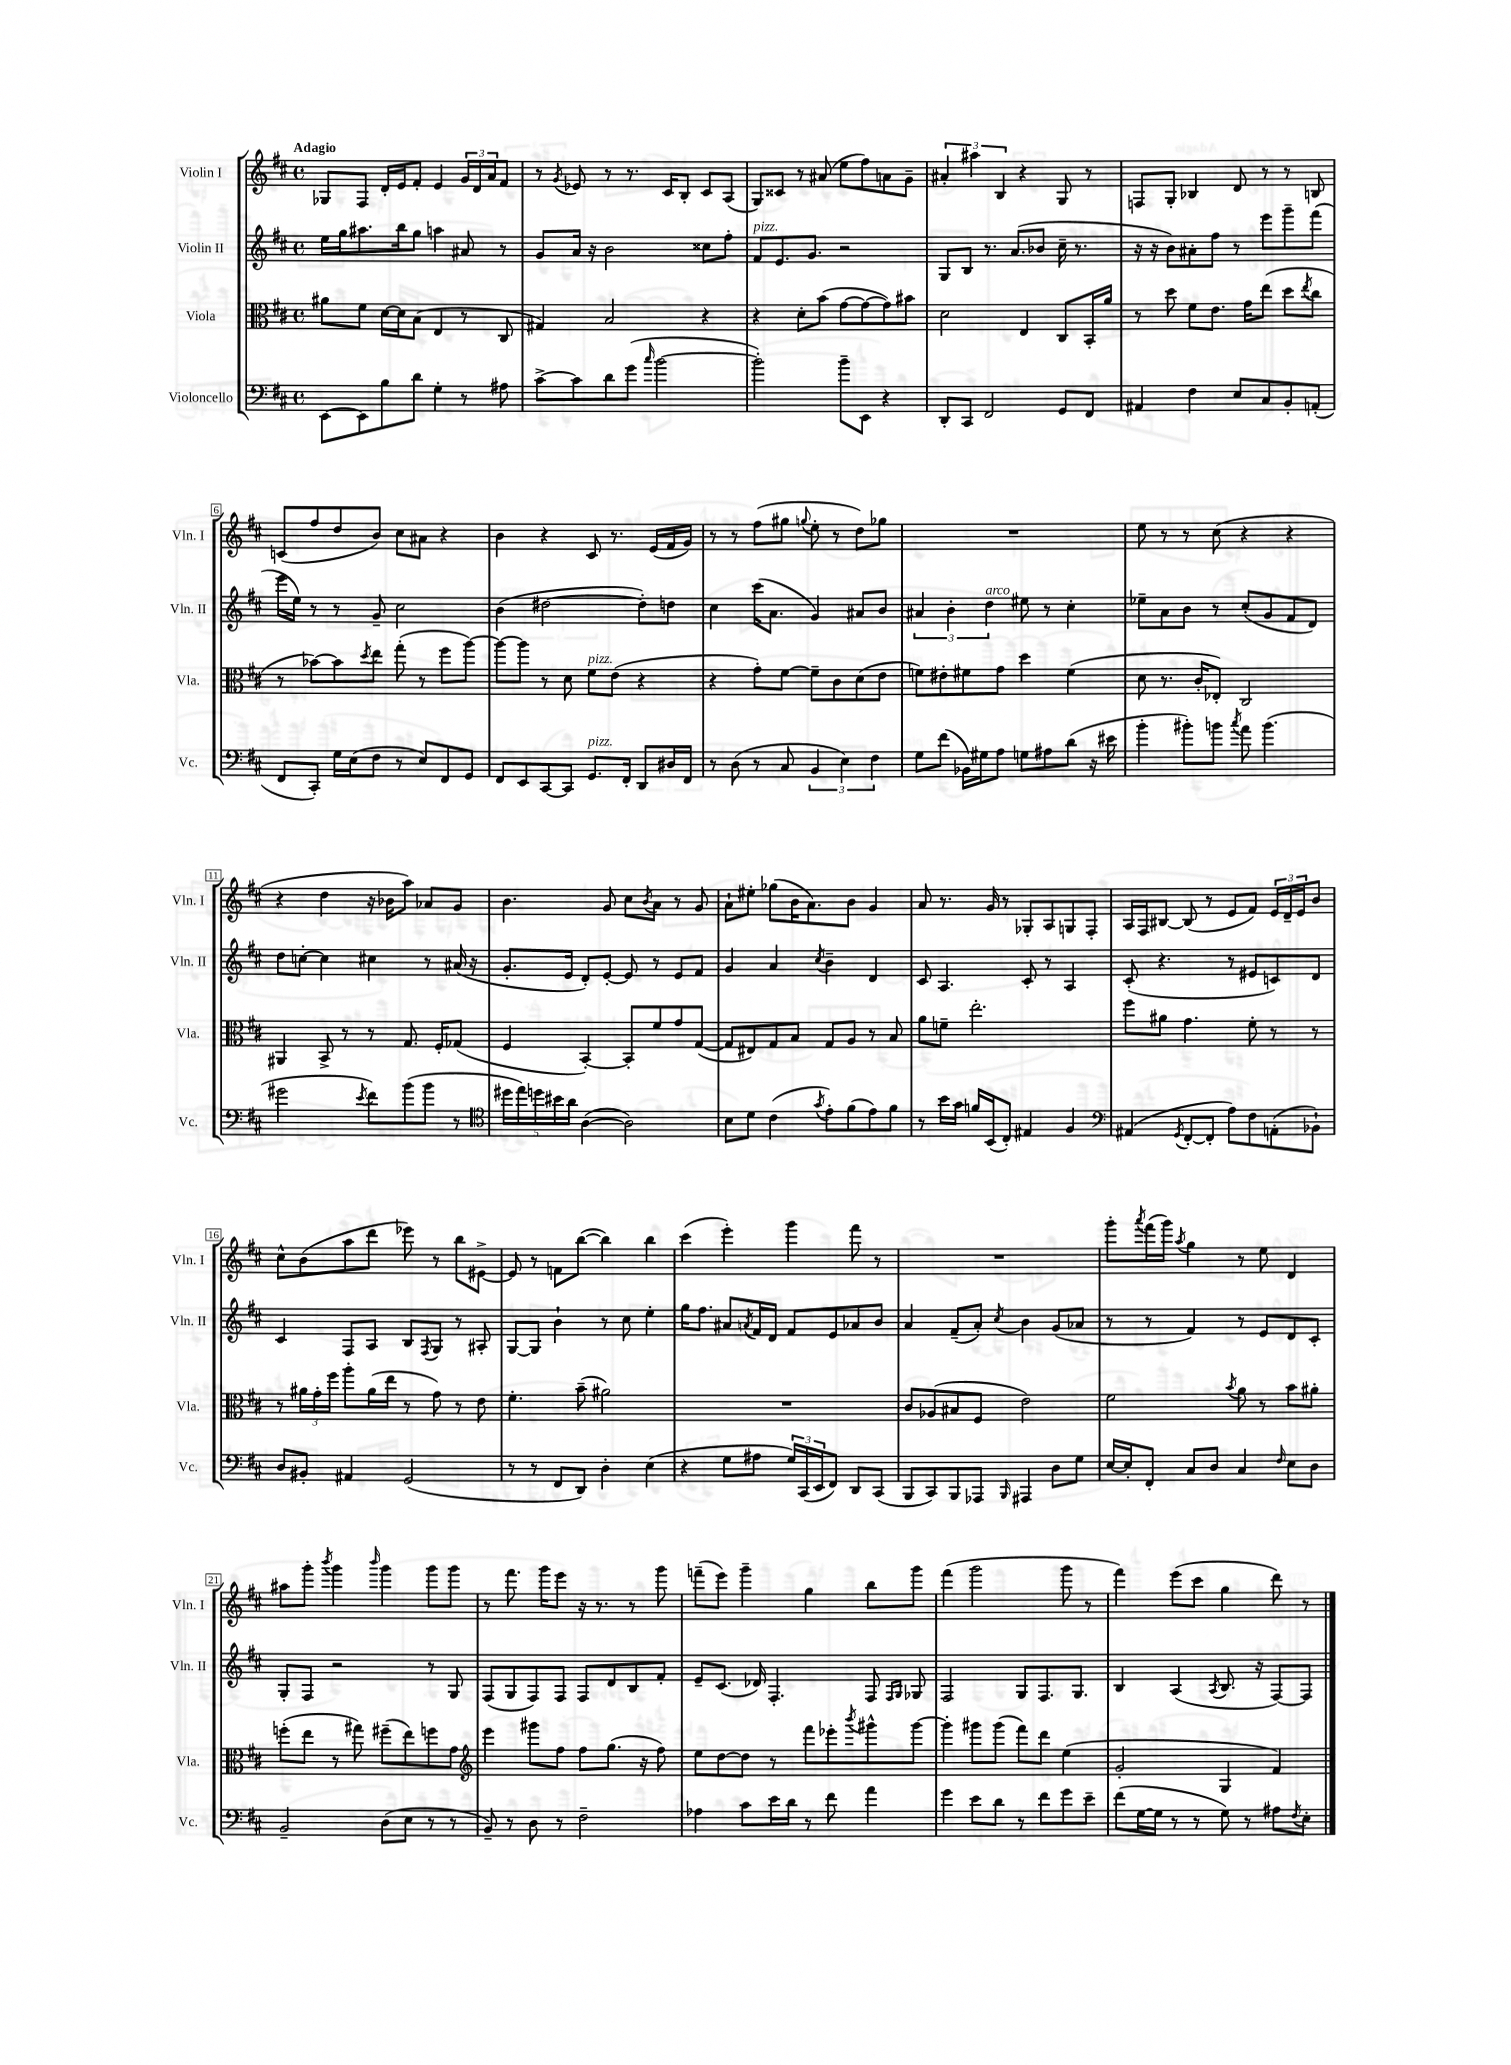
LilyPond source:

<<
\new StaffGroup <<
\new Staff = "s0" \with { instrumentName = "Violin I" shortInstrumentName = "Vln. I" } {
    \clef treble \key d \major \defaultTimeSignature \time 4/4 \tempo "Adagio"
    ges8 fis8 d'16-. e'16 fis'8-. e'4 \tuplet 3/2 { g'16 d'16 a'16 } fis'8 |
    r8 \acciaccatura { g'8 } ees'8 r8 r8. cis'16 b8-. cis'8 a8( |
    g8) cisis'8 r8 ais'8( e''8 fis''8) a'8 g'8-- |
    \tuplet 3/2 { ais'4-. ais''4 b4 } r4 g8 r8 |
    f8 g8-. bes4 d'8 r8 r8 b8 |
    c'8( fis''8 d''8 b'8) cis''8 ais'8 r4 |
    b'4 r4 cis'8 r8. e'16( fis'16 g'16) |
    r8 r8 fis''8( gis''8 \appoggiatura { g''8 } e''8-. r8 d''8) ges''8 |
    R1 |
    e''8 r8 r8 cis''8( r4 r4 |
    r4 d''4 r16 bes'16 a''8) aes'8 g'8 |
    b'4. g'8 cis''8 \acciaccatura { b'8 } a'8 r8 g'8 |
    a'8-! eis''8-. ges''8( b'16 a'8.) b'8 g'4 |
    a'8 r8. g'16 r8 ges8-. a8 g8 fis8-. |
    a16 fis16 bis8~ bis8( r8 e'8 fis'8) \tuplet 3/2 { e'16 d'16-- e'16 } b'8 |
    cis''8-^ b'8( a''8 d'''8 ees'''8) r8 b''8 eis'8~-> |
    eis'8 r8 f'8 b''8~( b''4) b''4 |
    cis'''4( e'''4-.) g'''4 fis'''8 r8 |
    R1 |
    g'''8-. \acciaccatura { a'''8 } fis'''16( g'''16) \acciaccatura { a''8 } g''4 r8 e''8 d'4 |
    ais''8 g'''8-. \acciaccatura { b'''8 } g'''4 \grace { b'''16 } g'''4 g'''8 g'''8 |
    r8 fis'''8. g'''16 e'''8 r16 r8. r8 g'''8 |
    f'''8--( e'''8) g'''4-- g''4 b''8 g'''8 |
    fis'''4( g'''2 g'''8 r8 |
    fis'''4) e'''8( cis'''8 g''4 d'''8) r8 \bar "|." |
}
\new Staff = "s1" \with { instrumentName = "Violin II" shortInstrumentName = "Vln. II" } {
    \clef treble \key d \major \defaultTimeSignature \time 4/4
    e''16 g''16 ais''8. b''16 g''8 a''4 ais'8 r8 |
    g'8 a'16 r16 b'2 cisis''8 fis''8-. |
    fis'8^\markup { \italic "pizz." } e'8. g'8. r2 |
    g8 b8 r8. a'8.( bes'8 cis''16-- r8. |
    r16 r16 b'8) ais'8-. fis''8 r8 e'''8 g'''8-- fis'''8( |
    e'''16 e''16) r8 r8 g'8-- cis''2 |
    b'4( dis''2~ dis''8-.) d''8 |
    cis''4 cis'''16( a'8. g'4) ais'8 b'8 |
    \tuplet 3/2 { ais'4 b'4-. d''4^\markup { \italic "arco" } } eis''8 r8 cis''4-. |
    ees''8-- a'8 b'8 r8 cis''8-.( g'8 fis'8 d'8) |
    d''8 c''8~-. c''4 cis''4 r8 ais'16( r16 |
    g'8.-. e'16 d'8-.) e'8~-. e'8 r8 e'8 fis'8 |
    g'4 a'4 \acciaccatura { cis''8 } b'4-- d'4 |
    cis'8 a4. cis'8-. r8 a4 |
    cis'8-.( r4. r8 eis'8 c'8) d'8 |
    cis'4 fis8 a8 b8 \acciaccatura { fis8 } g8 r8 ais8-. |
    g8~ g8 b'4-! r8 cis''8 e''4-. |
    g''16 fis''8. ais'8 \acciaccatura { a'8 } fis'16 d'16 fis'8 e'8 aes'8 b'8 |
    a'4 fis'8--( a'8-.) \acciaccatura { cis''8 } b'4 g'8( aes'8 |
    r8 r8 fis'4) r8 e'8 d'8 cis'8-. |
    g8-. fis8 r2 r8 g8 |
    fis8( g8 fis8) fis8 fis8 d'8 b8 fis'8-. |
    e'8-- cis'8.( des'16) fis4.-. fis8 \grace { fis16 g16 } ges8 |
    fis2 g8 fis8. g8. |
    b4 a4( \acciaccatura { a8 } b8. r16 fis8~) fis8 \bar "|." |
}
\new Staff = "s2" \with { instrumentName = "Viola" shortInstrumentName = "Vla." } {
    \clef alto \key d \major \defaultTimeSignature \time 4/4
    ais'8 fis'8 d'16~ d'16 b8( e4 r8 cis8 |
    gis4) b2 r4 |
    r4 d'8-. b'8( g'8~ g'8~ g'8) bis'8 |
    d'2 e4 cis8 b,16-. a'16 |
    r8 d''8 fis'8 e'8. g'16 e''8( d''8 \acciaccatura { e''8 } cis''8 |
    r8 bes'8~) bes'8 \acciaccatura { d''8 } e''8 g''8-.( r8 fis''8 a''8~) |
    a''8~ a''8 r8 d'8 fis'8^\markup { \italic "pizz." } e'8( r4 |
    r4 g'8-.) fis'8~ fis'8-- cis'8 d'8( e'8 |
    f'8) eis'8-. fis'8 g'8 d''4 fis'4( |
    d'8 r8. cis'16-. ees8-.) cis2 |
    ais,4 b,8-> r8 r8 g8. fis16-. ges8( |
    fis4 b,4~-.) b,8-. fis'8 g'8 g8~( |
    g8 eis8) g8 b8 g8 a8 r8 b8 |
    a'8 f'8-- e''2.-. |
    fis''8 ais'8 g'4. fis'8-. r8 r8 |
    r8 \tuplet 3/2 { ais'16 g'16-. fis''16 } a''8-. ais'16( e''16 r8 g'8) r8 e'8 |
    fis'4.-. b'8--( ais'2) |
    R1 |
    cis'8 aes8( bis8 fis8 e'2) |
    fis'2 \acciaccatura { b'8 } a'8 r8 b'8 ais'8-. |
    f''8-.( e''8 r8 gis''8) fis''8--( e''8) f''8 g'8 |
    \clef treble e'''4 gis'''8 fis''8 fis''8 g''8.( r16 fis''8) |
    e''8 d''8~ d''8 r8 fis'''8 ees'''8-. \acciaccatura { b'''8 } gis'''8-^ gis'''8~ |
    gis'''4-. gis'''8 gis'''8( fis'''8) d'''8 e''4( |
    g'2-. g4 fis'4) \bar "|." |
}
\new Staff = "s3" \with { instrumentName = "Violoncello" shortInstrumentName = "Vc." } {
    \clef bass \key d \major \defaultTimeSignature \time 4/4
    e,8~ e,8 b8 d'8 g4-. r8 ais8 |
    cis'8~-> cis'8 d'8 g'8( \grace { cis''16 } b'2~ |
    b'2-.) b'8-- e,8 r4 |
    d,8-. cis,8 fis,2 g,8 fis,8 |
    ais,4 fis4 e8 cis8 b,8-. a,8-.( |
    fis,8 cis,8-.) g16 e16( fis8 r8 e8) fis,8 g,8 |
    fis,8 e,8 cis,8~ cis,8 g,8.^\markup { \italic "pizz." } fis,16-. d,8 dis16 fis,16 |
    r8 d8( r8 cis8 \tuplet 3/2 { b,4 e4) fis4 } |
    g8 fis'8( bes,16) gis16 a8 g8 ais8 d'8( r16 eis'16 |
    b'4-. bis'8-.) b'8 \acciaccatura { cis''8 } a'8 b'4.( |
    gis'2 \acciaccatura { e'8 } fis'8) b'8( b'8 r8 |
    \clef tenor \tuplet 5/4 { dis''16 e''16) d''16 bis'16 a'16 } a4~( a2) |
    b8 d'8 cis'4( \acciaccatura { g'8 } e'8-.) fis'8( e'8) fis'8 |
    r8 b'16 g'16 f'16 b,16( cis8-.) eis4 fis4 |
    \clef bass ais,4( \acciaccatura { g,8 } fis,8~-. fis,8-. a8) fis8 a,8-.( bes,8-!) |
    d8 bis,8-. ais,4 g,2( |
    r8 r8 fis,8 d,8) d4-. e4( |
    r4 g8 ais8 \tuplet 3/2 { g16) cis,16( e,16 } fis,8) d,8 cis,8( |
    b,,8 cis,8) b,,8 aes,,8 \grace { b,,16 } ais,,4 d8 g8 |
    e16~ e16-. fis,8-. cis8 d8 cis4 \grace { fis16 } e8 d8 |
    b,2-- d8( e8 r8 r8 |
    b,8--) r8 d8 r8 fis2-- |
    aes4 cis'8 e'16 d'16 r8 fis'8 a'4 |
    g'4 e'8 d'8 r8 fis'8 g'8 e'8-- |
    fis'8( g16~ g16 r8 r8 g8) r8 ais8 \acciaccatura { fis8 } e8-. \bar "|." |
}
>>
>>
\layout { \context { \Score \override BarNumber.stencil = #(make-stencil-boxer 0.1 0.3 ly:text-interface::print) } }
